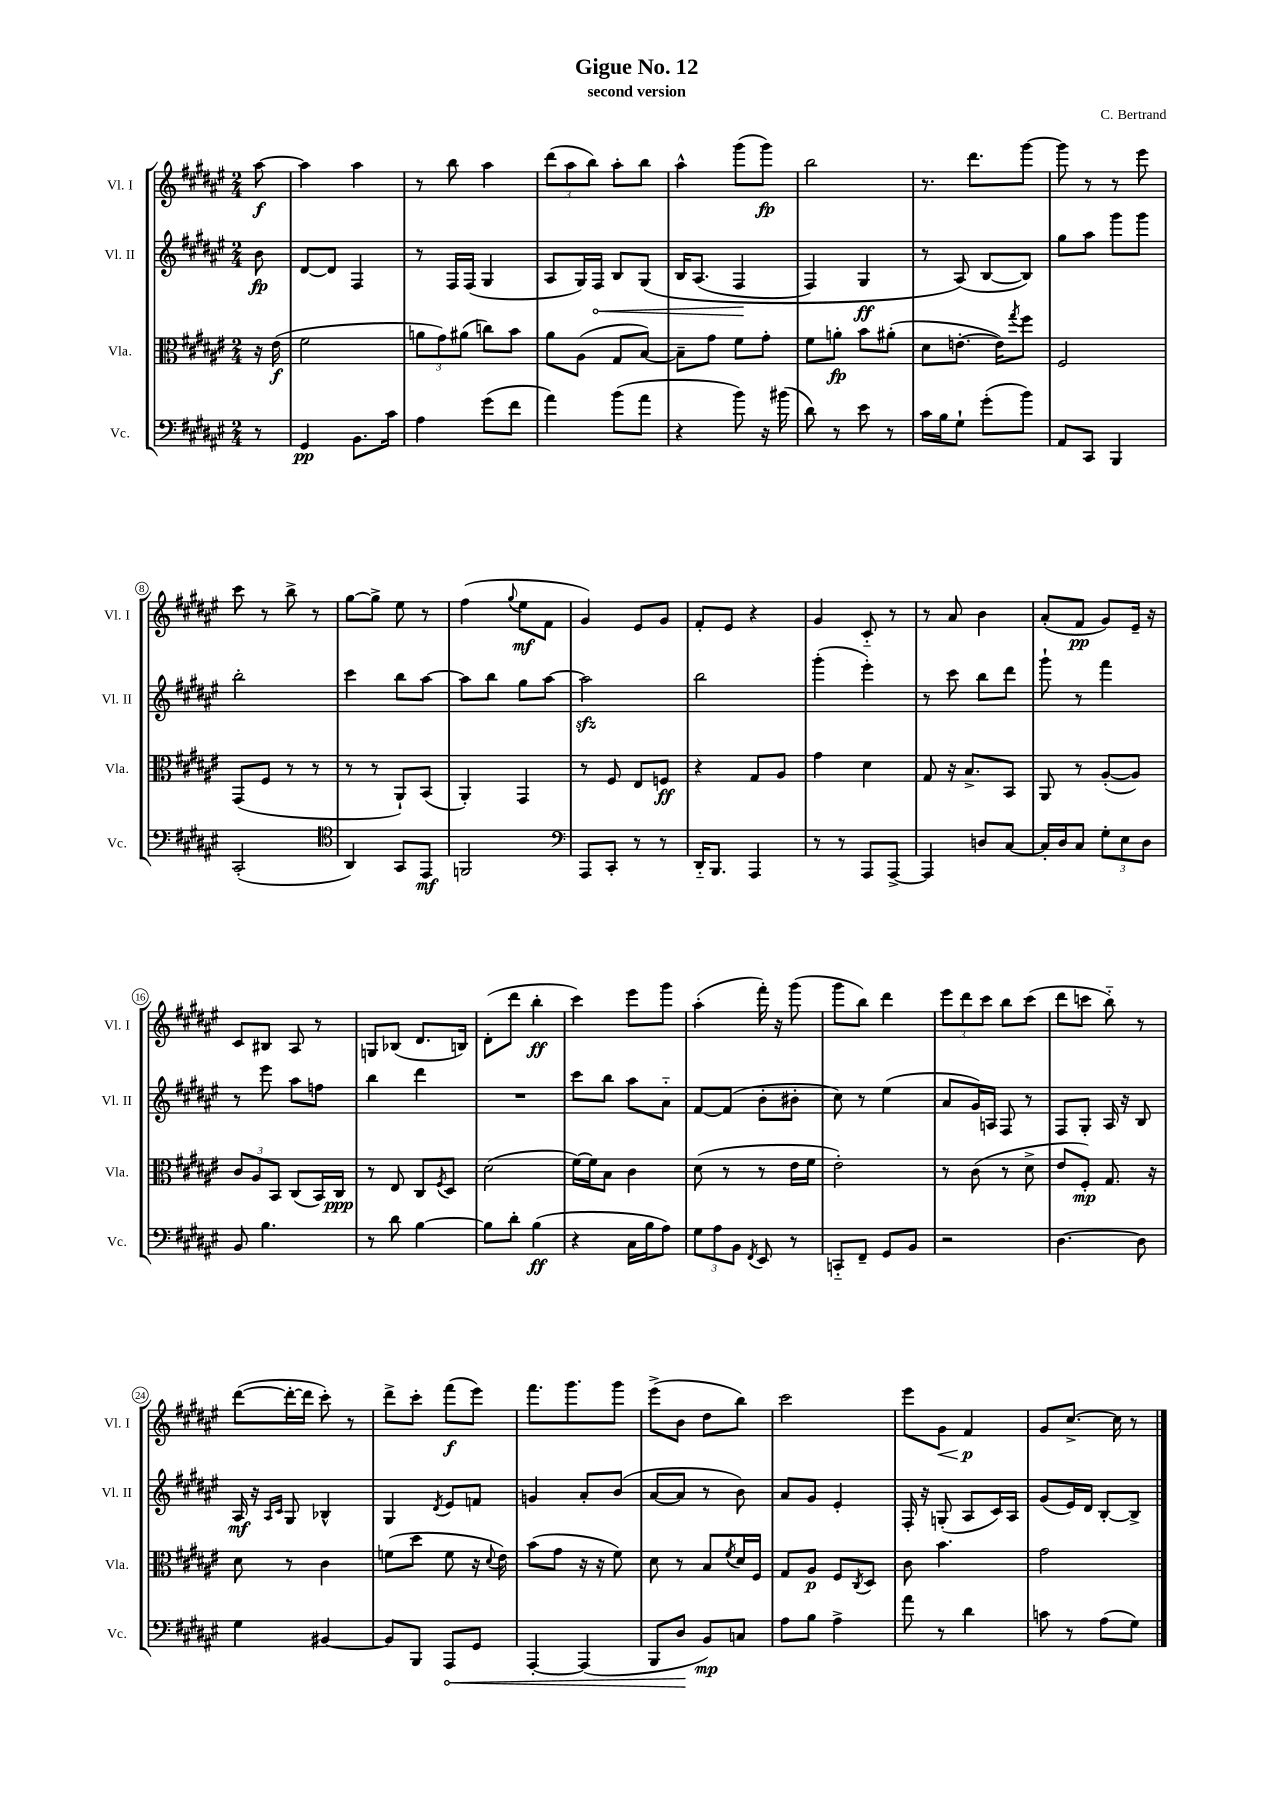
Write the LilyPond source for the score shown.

\header { title = "Gigue No. 12" composer = "C. Bertrand" subtitle = "second version" }
<<
\new StaffGroup <<
\new Staff = "s0" \with { instrumentName = "Vl. I" shortInstrumentName = "Vl. I" } {
    \clef treble \key fis \major \numericTimeSignature \time 2/4 \partial 8
    ais''8~\f |
    ais''4 ais''4 |
    r8 b''8 ais''4 |
    \tuplet 3/2 { dis'''8( ais''8 b''8) } ais''8-. b''8 |
    ais''4-^ gis'''8( gis'''8\fp) |
    b''2 |
    r8. dis'''8. gis'''8~ |
    gis'''8 r8 r8 eis'''8 |
    cis'''8 r8 b''8-> r8 |
    gis''8~ gis''8-> eis''8 r8 |
    fis''4( \appoggiatura { gis''8 } eis''8\mf fis'8 |
    gis'4) eis'8 gis'8 |
    fis'8-. eis'8 r4 |
    gis'4 cis'8-_ r8 |
    r8 ais'8 b'4 |
    ais'8-.( fis'8\pp gis'8) eis'16-- r16 |
    cis'8 bis8 ais8 r8 |
    g8 bes8( dis'8. b16) |
    dis'8-.( dis'''8 b''4-.\ff |
    cis'''4) eis'''8 gis'''8 |
    ais''4-.( fis'''16-.) r16 gis'''8( |
    gis'''8 b''8) dis'''4 |
    \tuplet 3/2 { eis'''8 dis'''8 cis'''8 } b''8 cis'''8( |
    dis'''8 c'''8 b''8-_) r8 |
    dis'''8~( dis'''16~-. dis'''16 cis'''8-.) r8 |
    dis'''8-> cis'''8-. fis'''8\f( eis'''8) |
    fis'''8. gis'''8. gis'''8 |
    eis'''8->( b'8 dis''8 b''8) |
    cis'''2 |
    eis'''8 gis'8\< fis'4\p\! |
    gis'8 cis''8.~-> cis''16 r8 \bar "|." |
}
\new Staff = "s1" \with { instrumentName = "Vl. II" shortInstrumentName = "Vl. II" } {
    \clef treble \key fis \major \numericTimeSignature \time 2/4 \partial 8
    b'8\fp |
    dis'8~ dis'8 fis4 |
    r8 fis16 fis16( gis4 |
    ais8 gis16) \once \override Hairpin.circled-tip = ##t fis16\< b8 gis8\( |
    b16 ais8.( fis4\! |
    fis4) gis4\ff |
    r8 ais8(\) b8~ b8) |
    gis''8 ais''8 gis'''8 gis'''8 |
    b''2-. |
    cis'''4 b''8 ais''8~ |
    ais''8 b''8 gis''8 ais''8~ |
    ais''2\sfz |
    b''2 |
    gis'''4-.( eis'''4-.) |
    r8 cis'''8 b''8 dis'''8 |
    gis'''8-! r8 fis'''4 |
    r8 eis'''8 ais''8 f''8 |
    b''4 dis'''4 |
    R2 |
    cis'''8 b''8 ais''8 ais'8-_ |
    fis'8~ fis'8( b'8-. bis'8-. |
    cis''8) r8 eis''4( |
    ais'8 gis'16) a16 fis8 r8 |
    fis8 gis8-. ais16 r16 b8 |
    ais16\mf r16 \grace { ais16 cis'16 } gis8 bes4-^ |
    gis4 \acciaccatura { dis'8 } eis'8 f'8 |
    g'4 ais'8-. b'8( |
    ais'8~ ais'8 r8 b'8) |
    ais'8 gis'8 eis'4-. |
    fis16-. r16 g8-.( ais8 cis'16) ais16 |
    gis'8( eis'16) dis'16 b8~-. b8-> \bar "|." |
}
\new Staff = "s2" \with { instrumentName = "Vla." shortInstrumentName = "Vla." } {
    \clef alto \key fis \major \numericTimeSignature \time 2/4 \partial 8
    r16 eis'16\f( |
    fis'2 |
    \tuplet 3/2 { a'8 gis'8) ais'8( } c''8) b'8 |
    ais'8 ais8( gis8 b8~) |
    b8-- gis'8 fis'8 gis'8-. |
    fis'8 a'8-.\fp b'8 ais'8-.( |
    dis'8 e'8.~-. e'16) \acciaccatura { gis''8 } fis''8 |
    fis2 |
    gis,8( fis8 r8 r8 |
    r8 r8 ais,8-!) b,8( |
    ais,4-.) gis,4 |
    r8 fis8 eis8 f8\ff |
    r4 gis8 ais8 |
    gis'4 dis'4 |
    gis8 r16 b8.-> b,8 |
    ais,8 r8 ais8~-.( ais8) |
    \tuplet 3/2 { cis'8 ais8 b,8 } cis8( b,16) cis16\ppp |
    r8 eis8 cis8 \acciaccatura { fis8 } dis8 |
    dis'2( |
    fis'16~) fis'16 b8 cis'4 |
    dis'8( r8 r8 eis'16 fis'16 |
    eis'2-.) |
    r8 cis'8( r8 dis'8-> |
    eis'8 fis8-.\mp) gis8. r16 |
    dis'8 r8 cis'4 |
    f'8( dis''8 f'8 r16 \appoggiatura { dis'8 } eis'16) |
    b'8( gis'8 r16 r16 fis'8) |
    dis'8 r8 b8 \acciaccatura { fis'8 } dis'16 fis16 |
    gis8 ais8\p fis8 \acciaccatura { cis8 } dis8 |
    cis'8 b'4. |
    gis'2 \bar "|." |
}
\new Staff = "s3" \with { instrumentName = "Vc." shortInstrumentName = "Vc." } {
    \clef bass \key fis \major \numericTimeSignature \time 2/4 \partial 8
    r8 |
    gis,4\pp b,8. cis'16 |
    ais4 gis'8( fis'8 |
    ais'4) b'8( ais'8 |
    r4 b'8) r16 bis'16( |
    dis'8) r8 eis'8 r8 |
    cis'16 b16 gis8-! gis'8-.( b'8) |
    ais,8 cis,8 b,,4 |
    cis,2-.( |
    \clef tenor ais,4) gis,8 eis,8\mf |
    f,2 |
    \clef bass ais,,8 cis,8-. r8 r8 |
    dis,16-_ b,,8. ais,,4 |
    r8 r8 ais,,8 ais,,8~-> |
    ais,,4 d8 cis8~ |
    cis16-. dis16 cis8 \tuplet 3/2 { gis8-. eis8 dis8 } |
    b,8 b4. |
    r8 dis'8 b4~ |
    b8 dis'8-. b4\ff( |
    r4 cis16 b16 ais8) |
    \tuplet 3/2 { gis8 ais8 b,8 } \acciaccatura { fis,8 } eis,8 r8 |
    c,8-_ fis,8-- gis,8 b,8 |
    r2 |
    dis4.~ dis8 |
    gis4 bis,4~ |
    bis,8 b,,8 \once \override Hairpin.circled-tip = ##t ais,,8\< gis,8 |
    ais,,4~-. ais,,4( |
    b,,8 dis8\! b,8\mp) c8 |
    ais8 b8 ais4-> |
    ais'8 r8 dis'4 |
    c'8 r8 ais8( gis8) \bar "|." |
}
>>
>>
\layout { \context { \Score \override BarNumber.stencil = #(make-stencil-circler 0.1 0.3 ly:text-interface::print) } }
